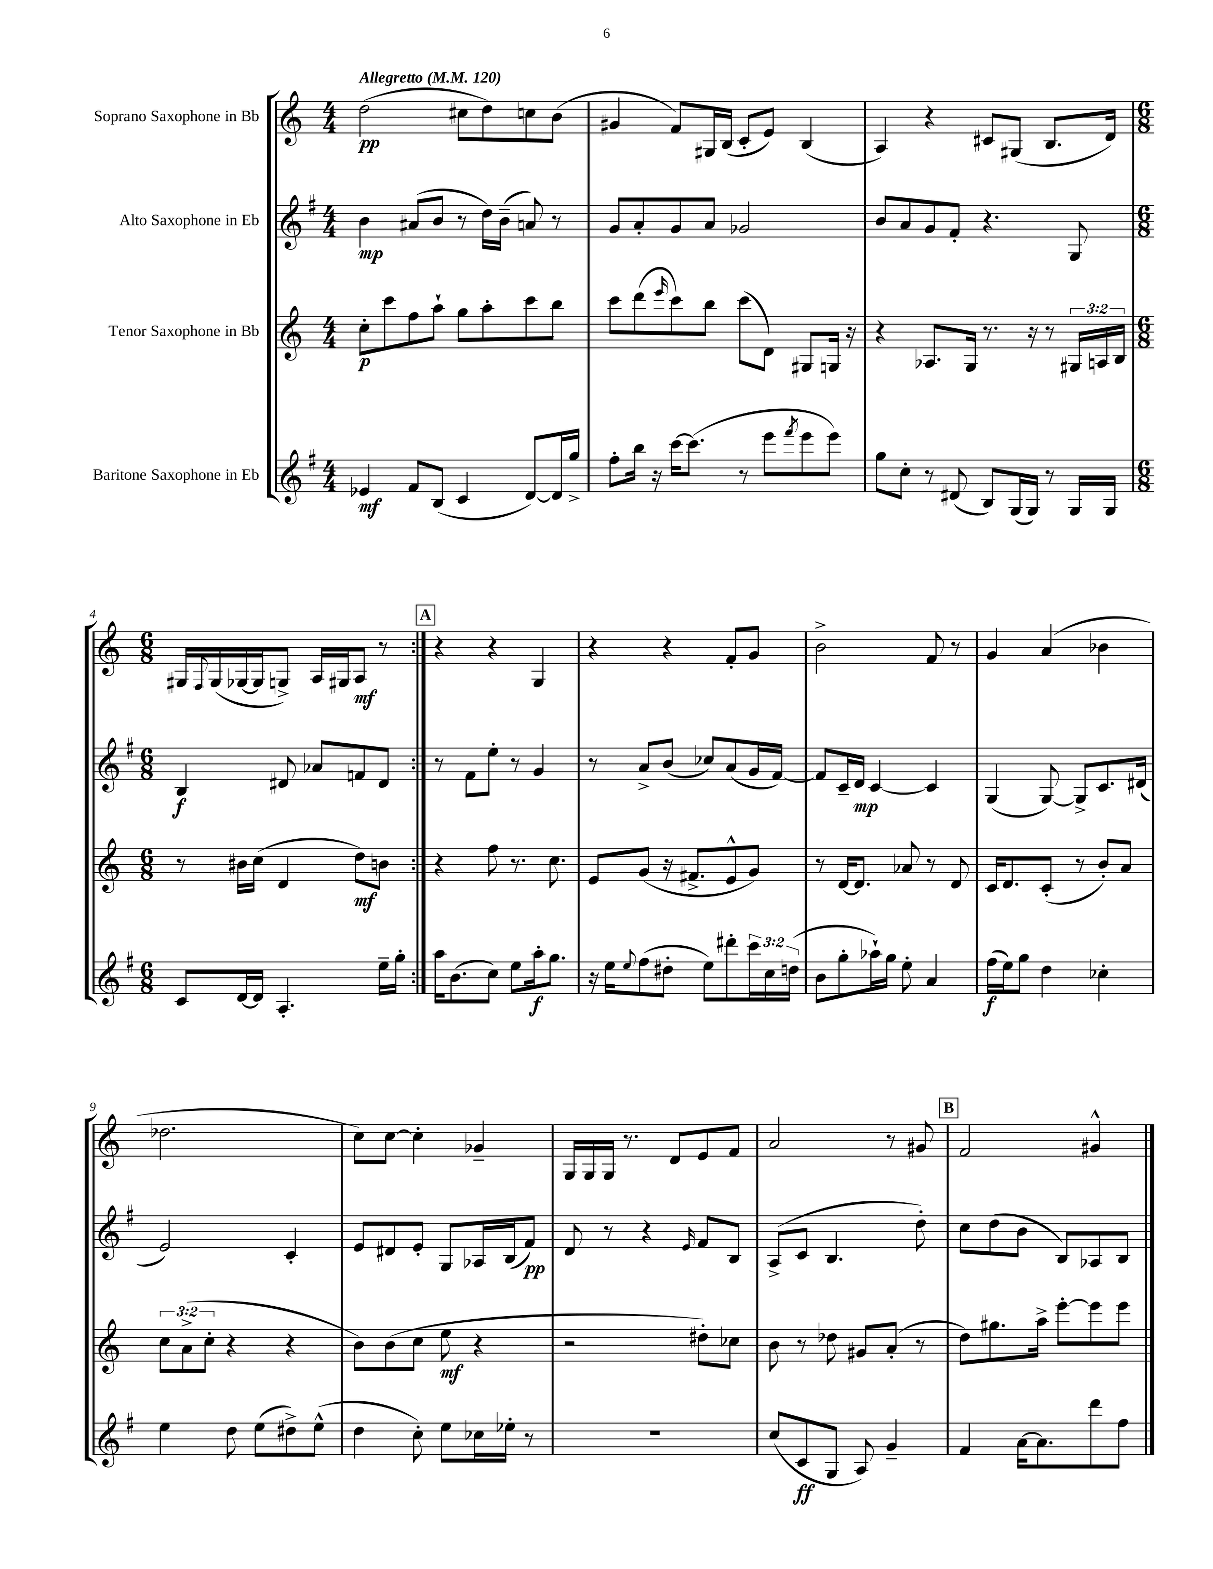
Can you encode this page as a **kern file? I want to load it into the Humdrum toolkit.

**kern	**kern	**kern	**kern
*staff4	*staff3	*staff2	*staff1
*clefG2	*clefG2	*clefG2	*clefG2
*k[f#]	*k[]	*k[f#]	*k[]
*M4/4	*M4/4	*M4/4	*M4/4
*MM120	*MM120	*MM120	*MM120
4e-/	8cc'\L	4b\	(2dd\
.	8ccc\	.	.
8f#/L	8ff\	(8a#/L	.
(8B/J	8aa`\J	8b/J	.
4c/	8gg\L	8r	8cc#\L
.	8aa'\	16dd\LL)	8dd\)
.	.	(16b~\JJ	.
[8d/L)	8ccc\	8a/)	8cc\
16d/]L	8bb\J	8r	(8b\J
16gg^/JJ	.	.	.
=	=	=	=
8ff#'\L	8ccc\L	8g/L	4g#/
16bb\Jk	(8ddd\	8a'/	.
16r	.	.	.
.	16qqeee/	.	.
[16ccc\LK	8ccc\)	8g/	8f/L)
(8.ccc\]J	.	.	.
.	8bb\J	8a/J	16G#/L
.	.	.	(16B/JJ
8r	(8ccc\L	2g-/	8c'/L
8eee\L	8d\J)	.	8e/J)
8qfff#/	.	.	.
8eee\	8G#/L	.	(4B/
8eee\J)	16G/Jk	.	.
.	16r	.	.
=	=	=	=
8gg\L	4r	8b/L	4A/)
8cc'\J	.	8a/	.
8r	8.A-/L	8g/	4r
(8d#/	.	8f#'/J	.
.	16G/Jk	.	.
8B/L)	8.r	4.r	8c#/L
(16G/L	.	.	(8G#/J
16G/JJ)	16r	.	.
8r	8r	.	8.B/L
16G/LL	24G#/LL	8G/	.
.	24A/	.	.
16G/JJ	.	.	16d/Jk)
.	24B/JJ	.	.
=	=	=	=
*M6/8	*M6/8	*M6/8	*M6/8
8c/L	8r	4B/	16G#/LL
.	.	.	8qqF/
.	.	.	(16G#/
[16d/L	16b#\LL	.	[16G-/
16d/]JJ	(16cc\JJ	.	16G-/]J
4.A'/	4d/	8d#/	8G^/J)
.	.	8a-/L	16A/LL
.	.	.	16G#/J
.	8dd\L)	8f/	8A/J
16ee~\LL	8b\J	8d#/J	8r
16gg'\JJ	.	.	.
=:|!	=:|!	=:|!	=:|!
16aa\LK	4r	8r	4r
(8.b\	.	.	.
.	.	8f#\L	.
8cc\J)	8ff\	8ee'\J	4r
8ee\L	8.r	8r	.
16aa'\k	.	4g/	4G/
8.gg\J	8.cc\	.	.
=	=	=	=
16r	8e/L	8r	4r
16ee\LK	.	.	.
8qqee/	.	.	.
(8ff#\	(8g/J	8a^/L	.
8dd#'\J	16r	(8b/J	4r
.	8.f#^/L	.	.
8ee\L)	.	8cc-/L)	.
8ddd#'\	8e^^/	(8a/	8f'/L
24ccc\L	8g/J)	16g/L	8g/J
24cc\	.	.	.
.	.	[16f#/JJ)	.
(24dd\JJ	.	.	.
=	=	=	=
8b\L	8r	8f#/]L	2b^\
8gg'\	[16d/LK	16c~/L	.
.	8.d/]J	16d/JJ	.
16aa-`\L)	.	[4c/	.
16gg\JJ	.	.	.
8ee'\	8a-/	.	.
4a/	8r	4c/]	8f/
.	8d/	.	8r
=	=	=	=
(16ff#\LL	16c/LK	(4G/	4g/
16ee\J)	8.d/	.	.
8gg\J	.	.	.
4dd\	(8c'/J	[8G/)	(4a/
.	8r	8G^/]L	.
4cc-'\	8b'/L)	8.c/	4b-\
.	8a/J	.	.
.	.	(16d#/Jk	.
=	=	=	=
4ee\	12cc\L	2e/)	2.dd-\
.	(12a^\	.	.
.	12cc'\J	.	.
8dd\	4r	.	.
(8ee\L	.	.	.
8dd#^\)	4r	4c'/	.
(8ee^^\J	.	.	.
=	=	=	=
4dd\	8b\L)	8e/L	8cc\L)
.	(8b\	8d#/	[8cc\J
8cc'\)	8cc\J	8e'/J	4cc'\]
8ee\L	8ee\	8G/L	.
16cc-\L	4r	16A-/L	4g-~/
16ee-'\JJ	.	(16B/J	.
8r	.	8f#/J)	.
=	=	=	=
2.r	2r	8d/	16G/LL
.	.	.	16G/
.	.	8r	16G/JJ
.	.	.	8.r
.	.	4r	.
.	.	.	8d/L
.	.	16qqe/	.
.	8dd#'\L)	8f#/L	8e/
.	8cc-\J	8B/J	8f/J
=	=	=	=
(8cc/L	8b\	(8A^/L	2a/
8c/	8r	8c/J	.
8G/J	8dd-\	4.B/	.
8A/)	8g#/L	.	.
4g~/	(8a'/J	.	8r
.	8r	8dd'\)	8g#/
=	=	=	=
4f#/	8dd\L)	8cc\L	2f/
.	8.gg#\	(8dd\	.
[16a\LK	.	8b\J	.
8.a\]	16aa^\Jk	.	.
.	[8eee'\L	8B/L)	.
8ddd\	8eee\]	8A-/	4g#^^/
8ff#\J	8eee\J	8B/J	.
==	==	==	==
*-	*-	*-	*-
